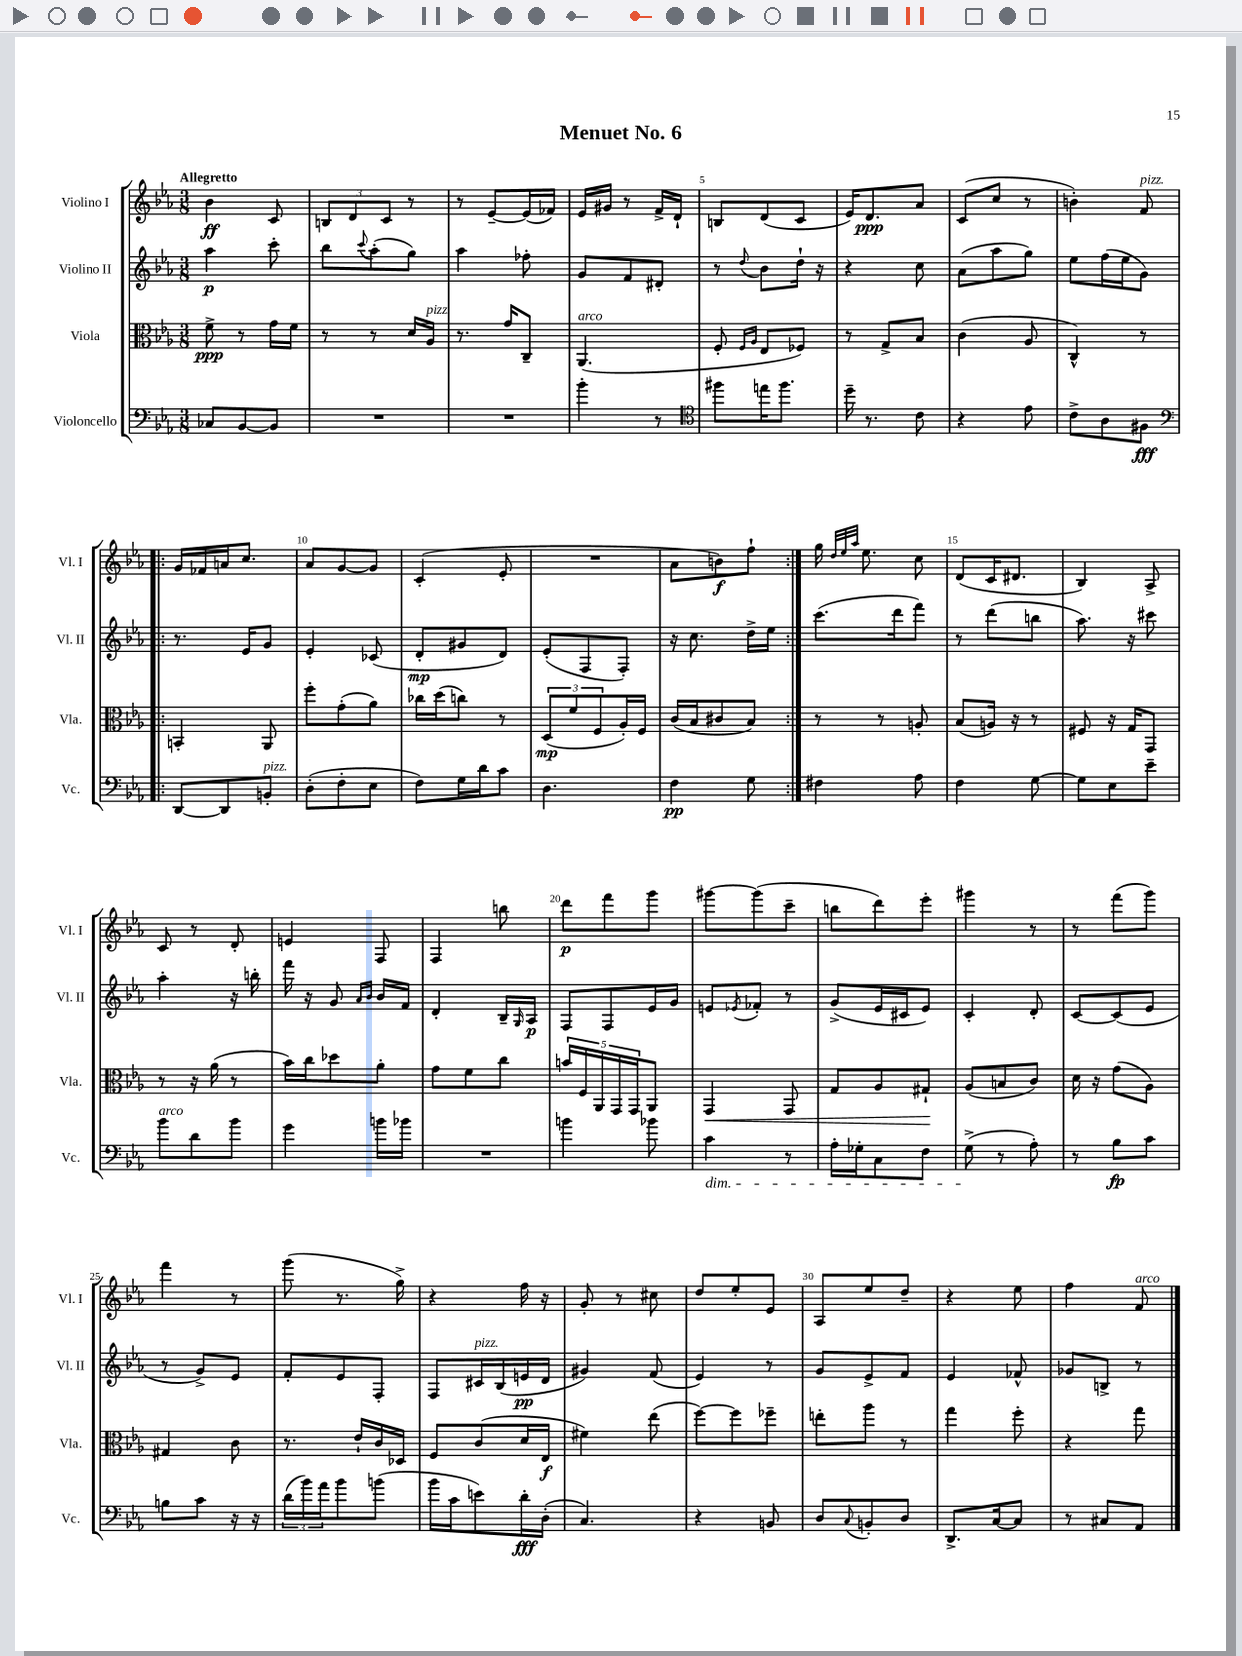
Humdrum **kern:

**kern	**kern	**kern	**kern
*staff4	*staff3	*staff2	*staff1
*clefF4	*clefC3	*clefG2	*clefG2
*k[b-e-a-]	*k[b-e-a-]	*k[b-e-a-]	*k[b-e-a-]
*M3/8	*M3/8	*M3/8	*M3/8
8C-	8f^	4aa-	4b-
[8BB-	8r	.	.
8BB-]	16g	8ccc'	8c
.	16f	.	.
=	=	=	=
4.r	8r	8bb-	12B
.	.	.	12d
.	.	8qqccc	.
.	8r	(8aa-'	.
.	.	.	12c
.	16d	8gg)	8r
.	16A-	.	.
=	=	=	=
4.r	8.r	4aa-	8r
.	.	.	[8e-~
.	16g	.	.
.	8C~	8ff-'	(16e-]
.	.	.	16f-)
=	=	=	=
4b-'	(4.AA-	8g	16e-
.	.	.	16g#
.	.	8f	8r
8r	.	8d#'	16f^
.	.	.	16d`
=	=	=	=
*clefC4	*	*	*
8ff#	8F'	8r	8B
.	16qqF	.	.
.	16qqA-	8qqdd	.
16ee	8E-	8b-	(8d
8.ff#	.	.	.
.	8F-)	16dd`	8c
.	.	16r	.
=	=	=	=
16dd~	8r	4r	16e-)
8.r	.	.	8.d
.	8G^	.	.
8c	8B-	8cc	8a-
=	=	=	=
4r	(4c	(8a-	(8c
.	.	8aa-	8cc
8e-	8A-	8gg)	8r
=	=	=	=
8c^	4C^^)	8ee-	4b')
8A-	.	(16ff	.
.	.	16ee-	.
8F#	8r	8g)	8f
=!|:	=!|:	=!|:	=!|:
*clefF4	*	*	*
[8DD	4BB'	8.r	16g
.	.	.	16f-
8DD]	.	.	16a
.	.	16e-	8.cc
8BB'	8AA-	8g	.
=	=	=	=
(8D'	8ff'	4e-'	8a-
8F'	(8g'	.	[8g
8E-	8a-)	(8c-	8g]
=	=	=	=
8F)	16cc-	8d'	(4c'
.	(16dd	.	.
16G	8cc)	8g#	.
16d	.	.	.
8c	8r	8d)	8e-'
=	=	=	=
4.D	(12D	(8e-'	4.r
.	12f	.	.
.	.	8F	.
.	12F	.	.
.	16A-')	8F')	.
.	16F	.	.
=	=	=	=
4F	(16c	16r	8a-
.	16B-	8.cc	.
.	8c#	.	8b)
8G	8B-)	16dd^	8ff`
.	.	16ee-	.
=:|!	=:|!	=:|!	=:|!
4F#	8r	(8.ccc	16gg
.	.	.	32qqdd
.	.	.	32qqee-
.	.	.	32qqaa-
.	.	.	8.ee-
.	8r	.	.
.	.	16ddd	.
8A-	8A'	8fff)	8cc
=	=	=	=
4F	(8B-	8r	(8d
.	16A)	(8ddd	16c
.	16r	.	8.d#
[8G	8r	8bb	.
=	=	=	=
8G]	8F#	8.aa-)	4B-)
8E-	16r	.	.
.	16G	16r	.
8e-~	8GG	8ccc#	8A-^
=	=	=	=
8b-	8r	4aa-'	8c
8d	16r	.	8r
.	(16a-	.	.
8b-	8r	16r	8d'
.	.	16bb'	.
=	=	=	=
4g	16b-)	16fff	4e
.	16cc	16r	.
.	8dd-	8g	.
.	.	16qqa-	.
.	.	16qqb-	.
16b	8a-'	16b-	8F
16b-	.	16f	.
=	=	=	=
4.r	8g	4d'	4F
.	8f	.	.
.	8cc	16B-~	8bb
.	.	16qqG	.
.	.	16A-	.
=	=	=	=
4b	20b	8F	8ddd
.	20F	.	.
.	20AA-	.	.
.	.	8F	8fff
.	20GG	.	.
.	20GG	.	.
8b-	8AA-	16e-	8ggg
.	.	16g	.
=	=	=	=
4c	4GG	8e	[8ggg#
.	.	8qe-	.
.	.	8f-'	(8ggg#]
8r	8GG	8r	8ccc~
=	=	=	=
16A-'	8G	(8g^	8bb
16G-'	.	.	.
8C	8A-	16e-	8ddd)
.	.	16c#	.
8F	8G#`	8e-)	8eee-'
=	=	=	=
(8G^	(8A-	4c'	4ggg#
8r	8B	.	.
8A-')	8c)	8d'	8r
=	=	=	=
8r	16d	[8c	8r
.	16r	.	.
8B-	(8g	(8c]	(8fff
8c	8A-)	8e-	8ggg)
=	=	=	=
8B	4G#	8r	4fff
8c	.	8g^)	.
16r	8c	8e-	8r
16r	.	.	.
=	=	=	=
(24d	8.r	8f'	(8ggg
24b-)	.	.	.
24a-	.	.	.
8b-	.	8e-	8.r
.	16e-`	.	.
(8b	16c	8F'	.
.	16D-	.	16gg^)
=	=	=	=
16b-	8F	8F	4r
16c	.	.	.
8e)	(8c	16c#	.
.	.	(16B-	.
16d'	16d	16e	16ff
(16D'	16E-	16d	16r
=	=	=	=
4.C)	4f#)	4g#)	8g'
.	.	.	8r
.	(8ee-	(8f	8cc#
=	=	=	=
4r	[8ff)	4e-)	8dd
.	8ff]	.	8ee-'
8BB	8ff-~	8r	8e-
=	=	=	=
8D	8ee'	8g	8A-
8qqC	.	.	.
8BB'	8aa-	8e-^	8ee-
8D	8r	8f	8dd~
=	=	=	=
8.DD^	4gg	4e-	4r
[16C	.	.	.
8C]	8ff'	8f-^^	8ee-
=	=	=	=
8r	4r	8g-	4ff
8C#	.	8B^	.
8AA-	8gg	8r	8f
==	==	==	==
*-	*-	*-	*-
